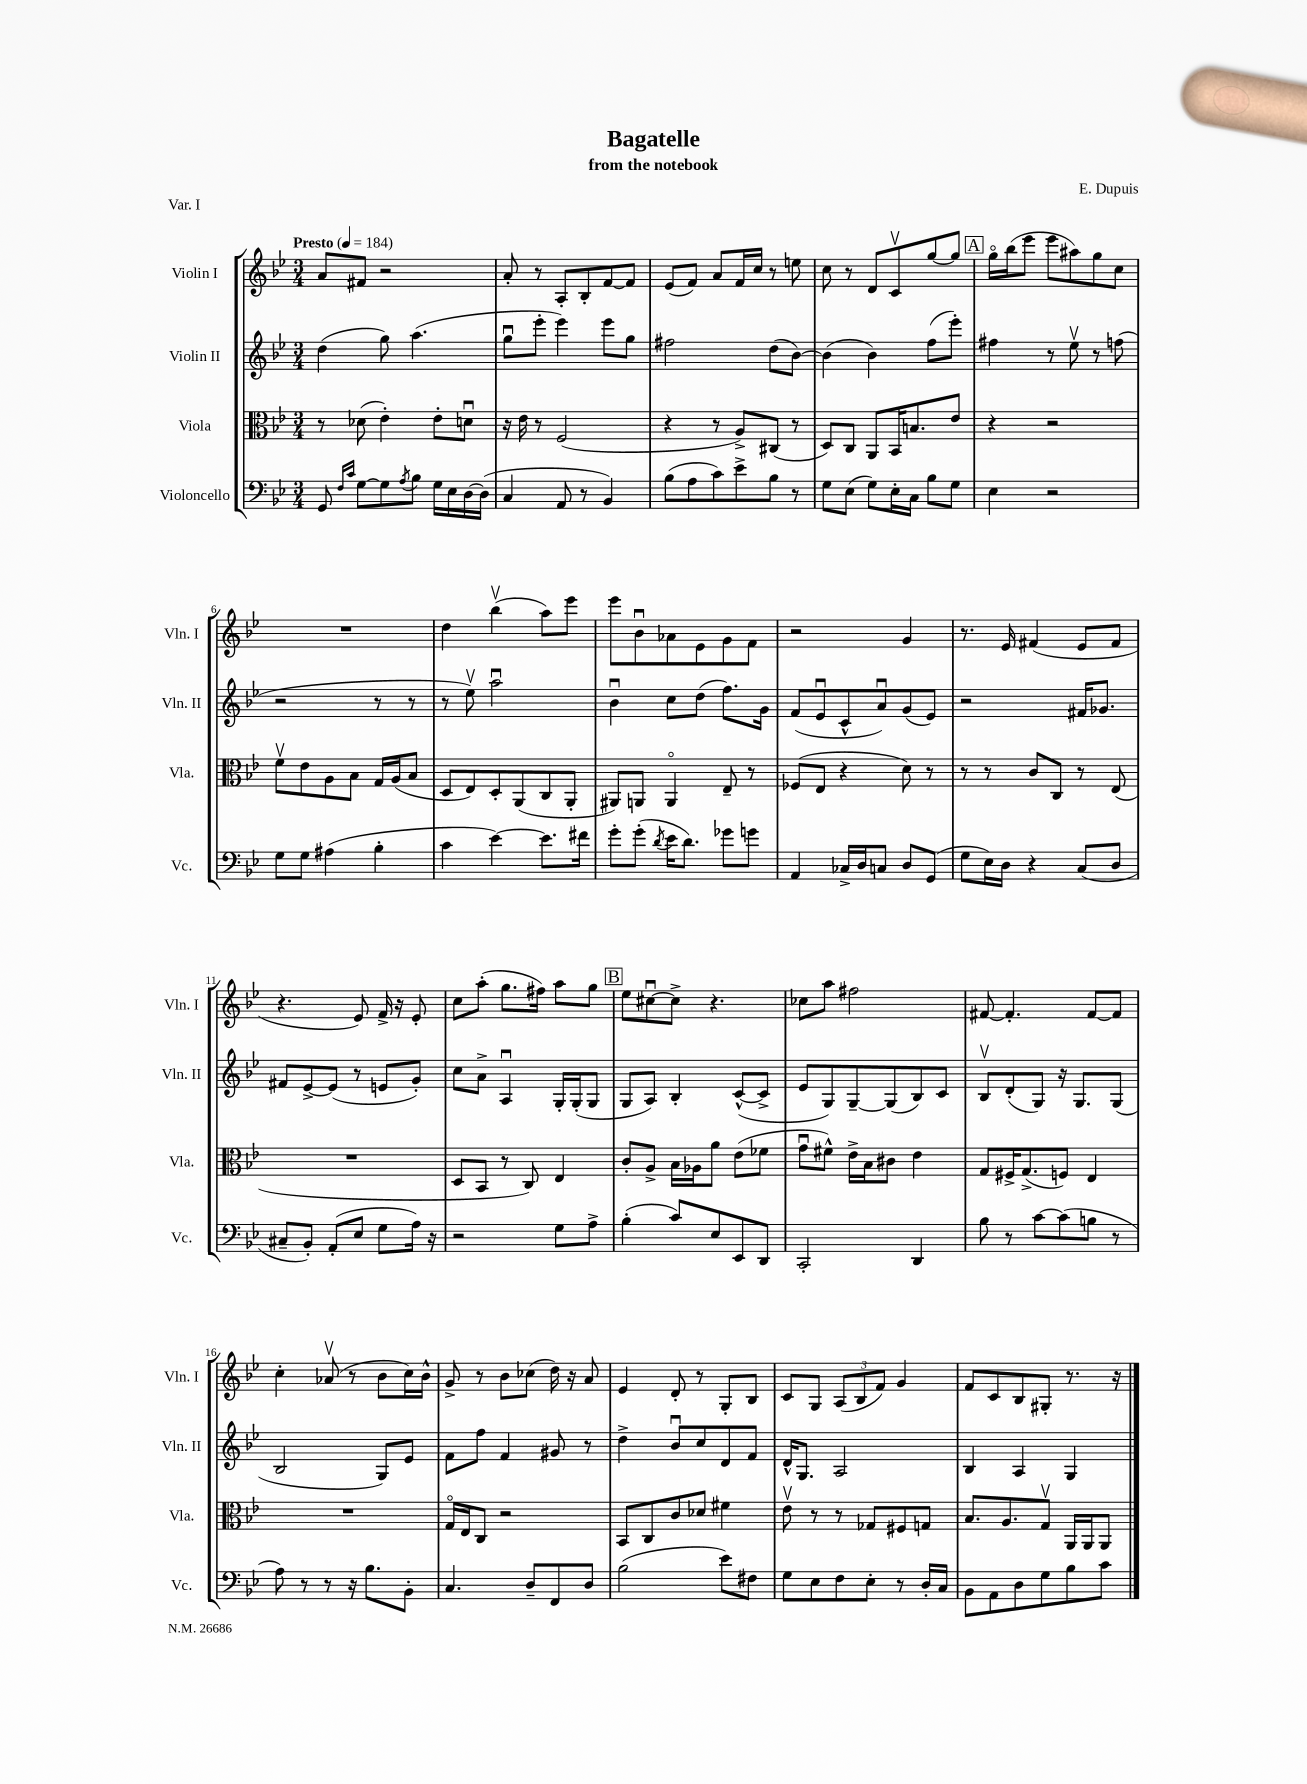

**kern	**kern	**kern	**kern
*part4	*part3	*part2	*part1
*staff4	*staff3	*staff2	*staff1
*I"Violoncello	*I"Viola	*I"Violin II	*I"Violin I
*I'Vc.	*I'Vla.	*I'Vln. II	*I'Vln. I
*clefF4	*clefC3	*clefG2	*clefG2
*k[b-e-]	*k[b-e-]	*k[b-e-]	*k[b-e-]
*M3/4	*M3/4	*M3/4	*M3/4
*MM184	*MM184	*MM184	*MM184
=1	=1	=1	=1
!	!	!	!LO:TX:a:B:t=Presto
8GG/	8r	(4dd\	8a/L
16qqF/LL	.	.	.
16qqc/JJ	.	.	.
[8G\L	(8d-X\	.	8f#X/J
8G\]	4e-'\)	8gg\)	2r
8qA/	.	.	.
8B-\J	.	(4.aa\	.
16G\LL	8e-'\L	.	.
16E-\	.	.	.
[16D\	8dnu\J	.	.
(16D\JJ]	.	.	.
=2	=2	=2	=2
4C/	16r	8ggu\L	8a'/
.	16e-\	.	.
.	8r	8eee-'\J	8r
8AA/	(2F/	4eee-\)	8A'/L
8r	.	.	8B-'/
4BB-/)	.	8eee-\L	[8f/
.	.	8gg\J	8f/J]
=3	=3	=3	=3
(8B-\L	4r	2ff#X\	(8e-/L
8A\	.	.	8f/J)
8c\)	8r	.	8a/L
8e-^\	8A^/L)	.	16f/L
.	.	.	16cc/JJ
8B-\J	(8C#X/J	(8dd\L	8r
8r	8r	[8b-\J)	8een\
=4	=4	=4	=4
8G\L	8D/L)	(4b-\]	8cc\
(8E-\J	8C/J	.	8r
8G\L)	8AA/L	4b-\)	8d/L
16E-'\L	16BB-/K	.	8cv/
16C\JJ	8.Bn/	.	.
8B-\L	.	(8ff\L	[8gg/
8G\J	8e-/J	8eee-'\J)	8gg/J]
!!LO:REH:place=s1:t=A
=5	=5	=5	=5
4E-\	4r	4ff#X\	16gg\LL
.	.	.	(16bb-\J
.	.	.	8eee-\J
2r	2r	8r	8eee-\L
.	.	8ee-v\	8aa#X\)
.	.	8r	8gg\
.	.	(8ffn\	8cc\J
!!LO:LB:g=z
=6	=6	=6	=6
8G\L	8fv\L	2r	2.r
8G\J	8e-\	.	.
(4A#X\	8A\	.	.
.	8B-\J	.	.
4B-'\	16G/LL	8r	.
.	(16A/J	.	.
.	8B-/J	8r	.
=7	=7	=7	=7
4c\	8D/L	8r	4dd\
.	8E-/)	8ee-v\)	.
[4e-\)	8D'/	2aau\	(4bb-v\
.	(8AA/	.	.
8.e-\L]	8C/	.	8aa\L)
.	8AA'/J	.	8eee-\J
16f#X\Jk	.	.	.
=8	=8	=8	=8
8g'\L	8AA#X/L)	4b-u\	8eee-\L
(8g'\J	8AAn/J	.	8b-u\
8qd/	.	.	.
16e-\KL	4AA/	8cc\L	8a-X\
8.d\J)	.	.	.
.	.	(8dd\J	8e-\
8g-X\L	8E-~/	8.ff\L)	8g\
8gn\J	8r	.	8f\J
.	.	16g\Jk	.
=9	=9	=9	=9
4AA/	(8F-X/L	(8f/L	2r
.	8E-/J	8e-u/	.
16C-X^/LL	4r	8c^^/	.
16D/J	.	.	.
8Cn/J	.	8au/)	.
8D/L	8d\)	(8g/	4g/
(8GG/J	8r	8e-/J)	.
=10	=10	=10	=10
8G\L	8r	2r	8.r
16E-\L)	8r	.	.
16D\JJ	.	.	16e-/
4r	8c/L	.	(4f#X/
.	8C/J	.	.
(8C/L	8r	16f#X/KL	8e-/L
.	.	8.g-X/J	.
8D/J	(8E-/	.	8f#/J
!!LO:LB:g=z
=11	=11	=11	=11
8C#X~/L	2.r	8f#X/L	4.r
8BB-'/J)	.	[8e-^/	.
(8AA'/L	.	(8e-/J]	.
8E-/J	.	8r	8e-/)
8G\L	.	8en/L	16f^/
.	.	.	16r
16A\Jk)	.	8g'/J)	8e-'/
16r	.	.	.
=12	=12	=12	=12
2r	8D/L	8cc\L	8cc\L
.	8BB-/J	8a^\J	(8aa'\J
.	8r	4Au/	8.gg\L
.	8C/)	.	.
.	.	.	16ff#X\Jk)
8G\L	4E-/	16G'/LL	8aa\L
.	.	(16G'/J	.
8A^\J	.	8G/J	8gg\J
!!LO:REH:place=s1:t=B
=13	=13	=13	=13
(4B-'\	8c'/L	8G/L	8ee-\L
.	8A^/J	8A/J)	[8cc#Xu\
8c/L)	16B-\LL	4B-'/	8cc#^\J]
.	16A-X\J	.	.
8E-/	8a\J	.	4.r
8EE-/	(8e-\L	([8c^^/L	.
8DD/J	8f-X\J	8c^/J]	.
=14	=14	=14	=14
2CC'/	8gu\L	8e-/L	8cc-X\L
.	8f#X^^\J)	8G/)	8aa\J
.	16e-^\LL	[8G~/	2ff#X\
.	16B-\J	.	.
.	8c#X\J	(8G/]	.
4DD/	4e-\	8B-/)	.
.	.	8c/J	.
=15	=15	=15	=15
8B-\	8G/L	8B-v/L	[8f#X/
8r	16F#X^/K	(8d'/	4.f#'/]
.	(8.G^/	.	.
[8c\L	.	8G/J)	.
(8c\]	8Fn/J)	16r	.
.	.	8.G/L	.
8Bn\J	4E-/	.	[8f#/L
8r	.	(8G/J	8f#/J]
!!LO:LB:g=z
=16	=16	=16	=16
8A\)	2.r	2B-/	4cc'\
8r	.	.	.
8r	.	.	(8a-Xv/
16r	.	.	8r
8.B-\L	.	.	.
.	.	8G/L)	8b-\L
8BB-'\J	.	8e-/J	16cc\L)
.	.	.	16b-^^\JJ
=17	=17	=17	=17
4.C/	16G/LL	8f\L	8g^/
.	16E-/J	.	.
.	8C/J	8ff\J	8r
.	2r	4f/	8b-\L
8D~/L	.	.	(8cc-X\J
8FF/	.	8g#X/	16dd\)
.	.	.	16r
8D/J	.	8r	8a/
=18	=18	=18	=18
(2B-\	8BB-/L	4dd^\	4e-/
.	8C/	.	.
.	8c/	8b-u/L	8d'/
.	8d-X/J	8cc/	8r
8e-\L)	4f#X\	8d/	8G'/L
8F#X\J	.	8f/J	8B-/J
=19	=19	=19	=19
8G\L	8e-v\	16d^^/KL	8c/L
.	.	8.G/J	.
8E-\	8r	.	8G/J
8F\	8r	2A/	(12A/L
.	.	.	12B-/
8E-'\J	8G-X/L	.	.
.	.	.	12f/J)
8r	8F#X/	.	4g/
16D'/LL	8Gn/J	.	.
16C/JJ	.	.	.
=20	=20	=20	=20
8BB-\L	8.B-/L	4B-/	8f/L
8AA\	.	.	8c/
.	8.A/	.	.
8D\	.	4A/	8B-/
8G\	8Gv/J	.	8G#X'/J
8B-\	16AA/LL	4G/	8.r
.	16AA/J	.	.
8c\J	8AA/J	.	.
.	.	.	16r
==	==	==	==
*-	*-	*-	*-
